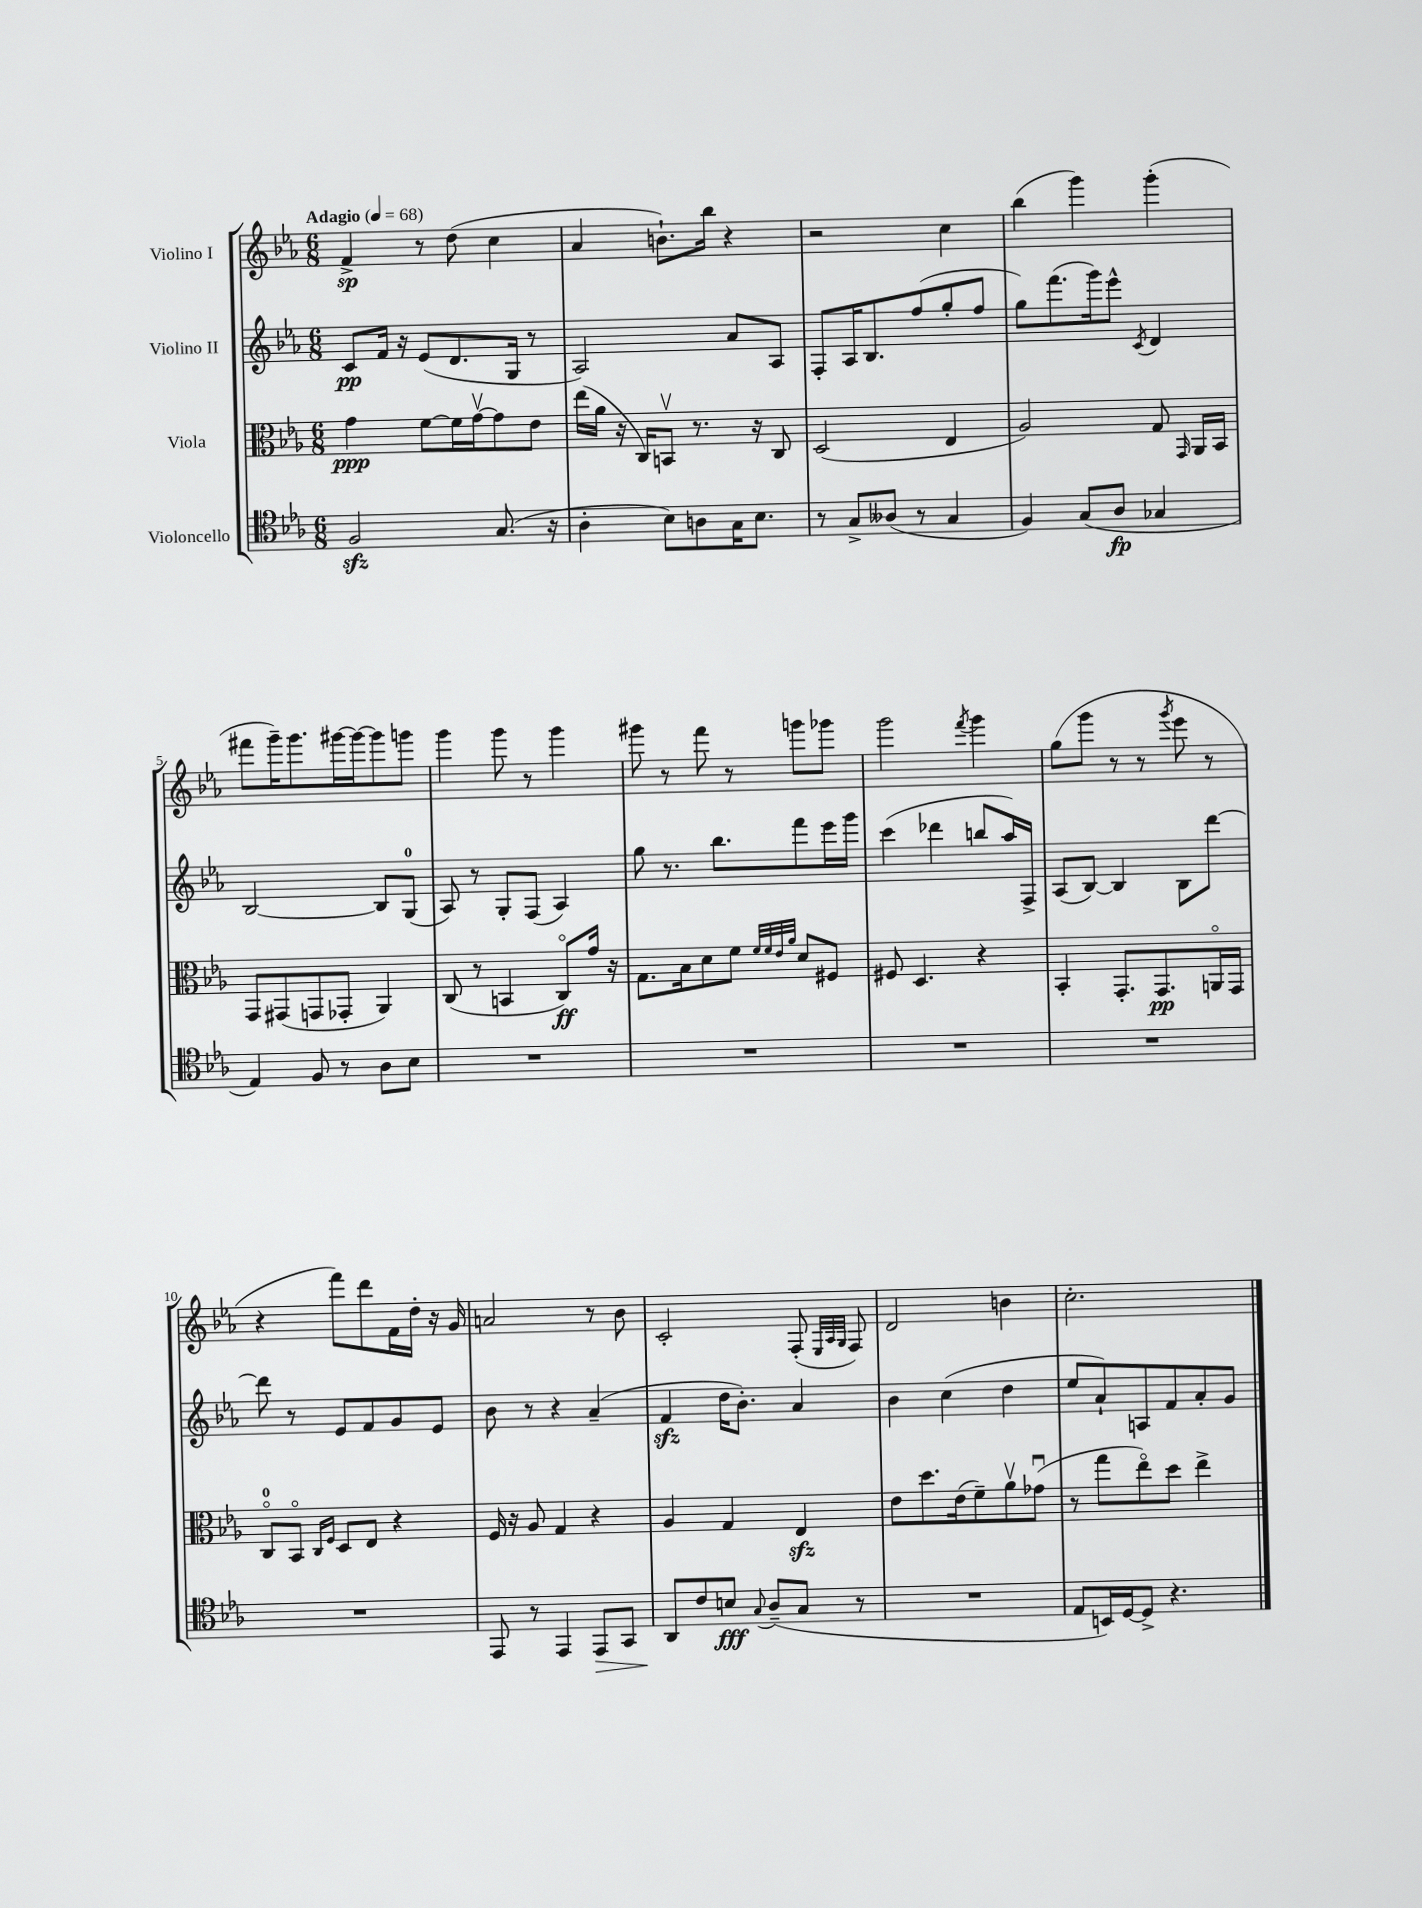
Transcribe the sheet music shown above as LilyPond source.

<<
\new StaffGroup <<
\new Staff = "s0" \with { instrumentName = "Violino I" } {
    \clef treble \key ees \major \numericTimeSignature \time 6/8 \tempo "Adagio" 4 = 68
    \autoBeamOff f'4->\sp r8 d''8( c''4 |
    aes'4 b'8.[-!) bes''16] r4 |
    r2 c''4 |
    bes''4( g'''4) g'''4-.( |
    fis'''8[ g'''16--) g'''8. gis'''16~ gis'''16~ gis'''8 g'''8] |
    g'''4 g'''8 r8 g'''4 |
    gis'''8 r8 f'''8 r8 g'''8[ ges'''8] |
    g'''2 \acciaccatura { f'''8 } g'''4 |
    g''8[( g'''8] r8 r8 \acciaccatura { g'''8 } ees'''8 r8 |
    r4 f'''8[) d'''8 f'16 d''16]-. r16 g'16 |
    a'2 r8 bes'8 |
    c'2-. f8-.( \grace { ees32[ aes32 g32] } f8) |
    d'2 b'4 |
    c''2.-. \bar "|." |
}
\new Staff = "s1" \with { instrumentName = "Violino II" } {
    \clef treble \key ees \major \numericTimeSignature \time 6/8
    \autoBeamOff c'8[\pp f'16] r16 ees'8[( d'8. g16] r8 |
    aes2) aes'8[ aes8] |
    f8[-. aes16 bes8. f''8( g''8-. f''8] |
    g''8[) f'''8.( g'''16) ees'''8]-^ \acciaccatura { c'8 } d'4 |
    bes2~ bes8[ g8]-0( |
    aes8) r8 g8[-. f8]( aes4) |
    g''8 r8. bes''8.[ f'''8 ees'''16 g'''16] |
    c'''4( des'''4 b''8[ aes''16) f16]-> |
    aes8[( bes8]~) bes4 bes8[ d'''8]~ |
    d'''8 r8 ees'8[ f'8 g'8 ees'8] |
    bes'8 r8 r4 aes'4--( |
    f'4\sfz d''16[ bes'8.]-.) aes'4 |
    bes'4 c''4( d''4 |
    ees''8[ aes'8-!) a8 f'8 aes'8-. g'8] \bar "|." |
}
\new Staff = "s2" \with { instrumentName = "Viola" } {
    \clef alto \key ees \major \numericTimeSignature \time 6/8
    \autoBeamOff g'4\ppp f'8[~ f'16 g'16~\upbow g'8 ees'8] |
    ees''16[( aes'16] r16 c16[) b,8]\upbow r8. r16 c8 |
    d2( ees4 |
    aes2) g8 \grace { g,16 } aes,16[ bes,16] |
    g,8[ gis,8( g,8 ges,8]-. aes,4) |
    c8( r8 b,4 c8[\flageolet\ff) g'16] r16 |
    g8.[ bes16 d'8 f'8] \grace { f'32[ f'32 ees'32 aes'32] } d'8[ fis8] |
    fis8 d4. r4 |
    bes,4-. g,8.[-. g,8.\pp a,16\flageolet g,16] |
    c8[-0\flageolet bes,8]\flageolet \grace { c16[ f16] } d8[ ees8] r4 |
    f16 r16 aes8 g4 r4 |
    aes4 g4 ees4\sfz |
    ees'8[ d''8. ees'16( f'8--) aes'8\upbow ges'8]\downbow( |
    r8 g''8[ ees''8\flageolet) d''8] ees''4-> \bar "|." |
}
\new Staff = "s3" \with { instrumentName = "Violoncello" } {
    \clef tenor \key ees \major \numericTimeSignature \time 6/8
    \autoBeamOff f2\sfz g8.( r16 |
    aes4-. bes8[) a8 g16 bes8.] |
    r8 g8[-> aeses8]( r8 g4 |
    f4) g8[( aes8]\fp ges4 |
    ees4) f8 r8 aes8[ bes8] |
    R2. |
    R2. |
    R2. |
    R2. |
    R2. |
    ees,8 r8 ees,4 ees,8[\> g,8] |
    aes,8[\! c'8 b8]\fff \appoggiatura { g8 } aes8[--( g8] r8 |
    R2. |
    ees8[ b,16) d16~ d8]-> r4. \bar "|." |
}
>>
>>
